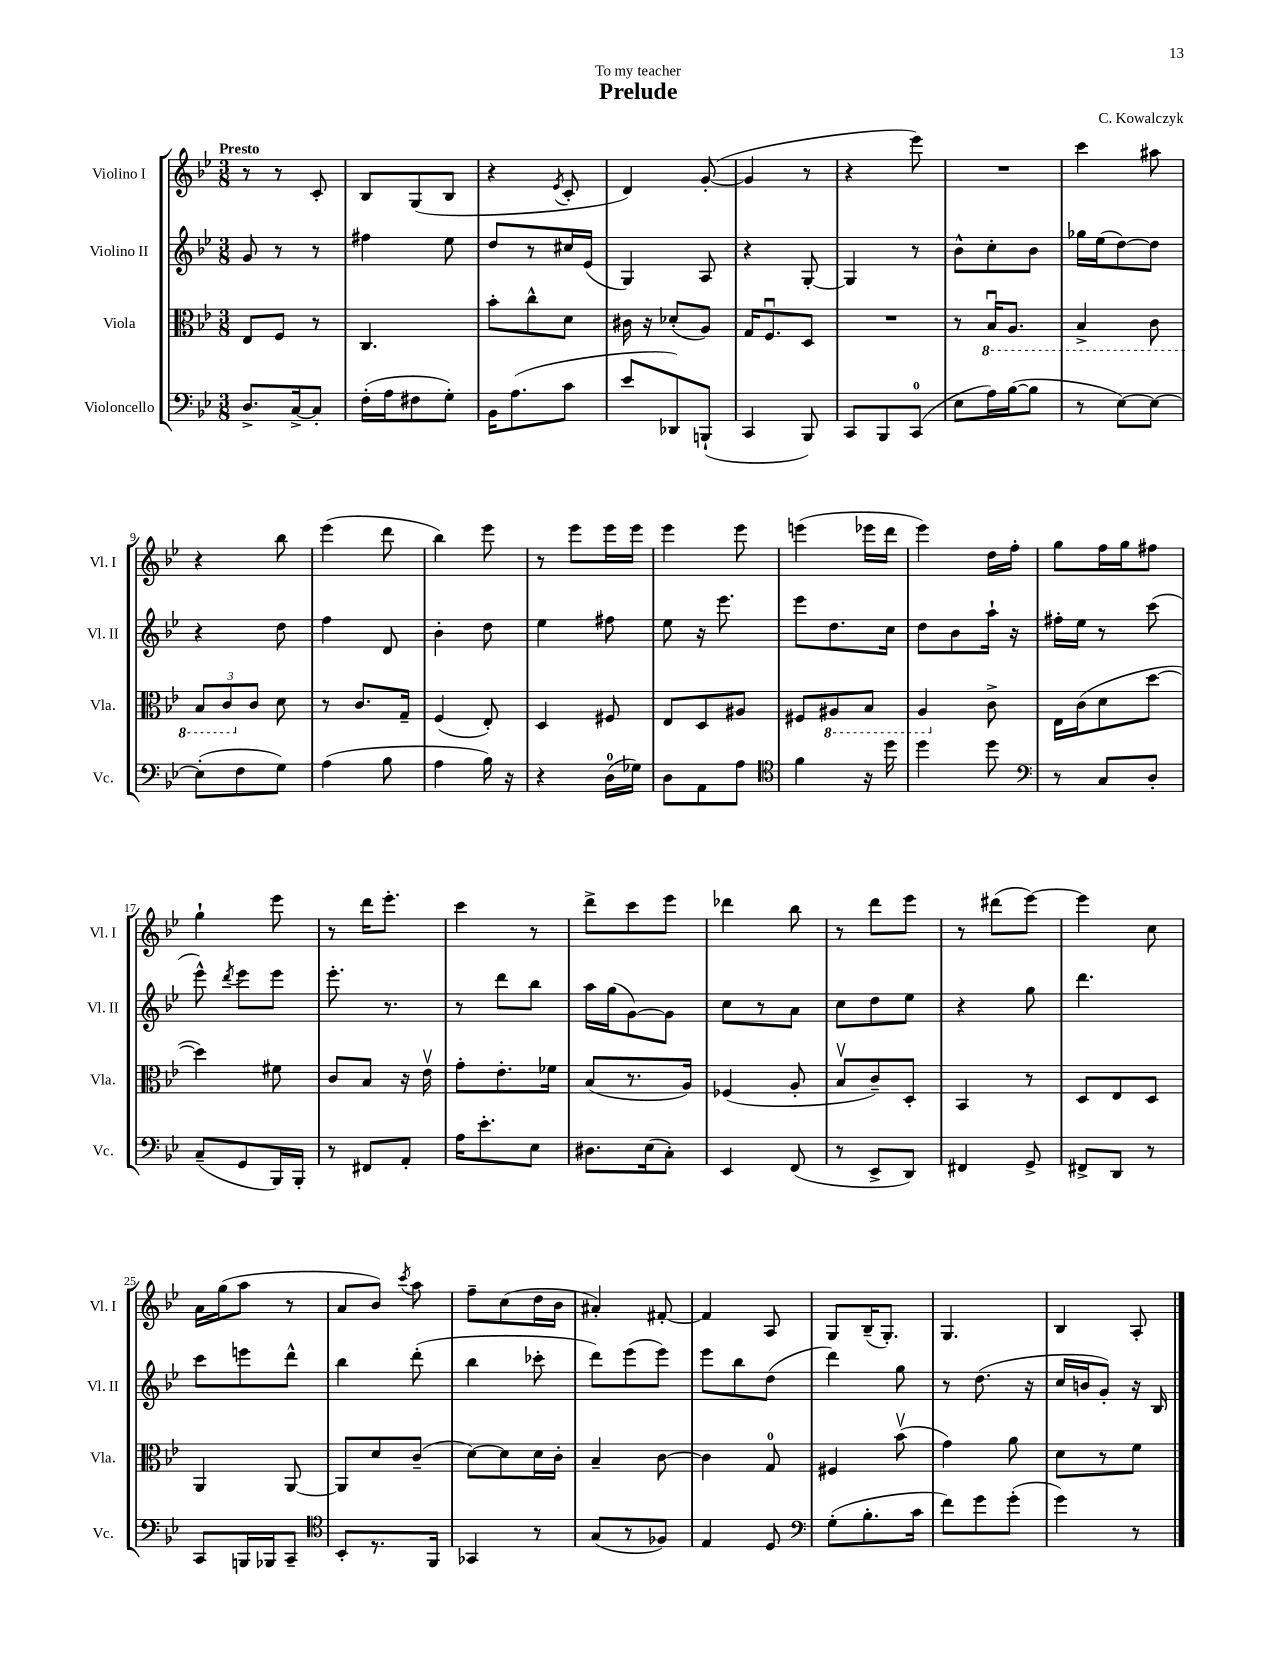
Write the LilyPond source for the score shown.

\header { title = "Prelude" composer = "C. Kowalczyk" dedication = "To my teacher" }
<<
\new StaffGroup <<
\new Staff = "s0" \with { instrumentName = "Violino I" shortInstrumentName = "Vl. I" } {
    \clef treble \key bes \major \numericTimeSignature \time 3/8 \tempo "Presto"
    \autoBeamOff r8 r8 c'8-. |
    bes8[ g8( bes8] |
    r4 \acciaccatura { ees'8 } c'8-. |
    d'4) g'8~-.( |
    g'4 r8 |
    r4 ees'''8) |
    R4. |
    c'''4 ais''8 |
    r4 bes''8 |
    ees'''4( d'''8 |
    bes''4) ees'''8 |
    r8 ees'''8[ ees'''16 ees'''16] |
    ees'''4 ees'''8 |
    e'''4( ees'''16[ d'''16] |
    ees'''4) d''16[ f''16]-. |
    g''8[ f''16 g''16 fis''8] |
    g''4-! ees'''8 |
    r8 d'''16[ ees'''8.]-. |
    c'''4 r8 |
    d'''8[-> c'''8 ees'''8] |
    des'''4 bes''8 |
    r8 d'''8[ ees'''8] |
    r8 dis'''8[( ees'''8]~) |
    ees'''4 c''8 |
    a'16[ g''16( a''8] r8 |
    a'8[ bes'8]) \acciaccatura { c'''8 } a''8 |
    f''8[-- c''8( d''16 bes'16] |
    ais'4-.) fis'8~-. |
    fis'4 a8 |
    g8[ bes16--( g8.]-.) |
    g4. |
    bes4 a8-. \bar "|." |
}
\new Staff = "s1" \with { instrumentName = "Violino II" shortInstrumentName = "Vl. II" } {
    \clef treble \key bes \major \numericTimeSignature \time 3/8
    \autoBeamOff g'8 r8 r8 |
    fis''4 ees''8 |
    d''8[ r8 cis''16 ees'16]( |
    g4) a8 |
    r4 g8~-. |
    g4 r8 |
    bes'8[-^ c''8-. bes'8] |
    ges''16[ ees''16( d''8~) d''8] |
    r4 d''8 |
    f''4 d'8 |
    bes'4-. d''8 |
    ees''4 fis''8 |
    ees''8 r16 ees'''8. |
    ees'''8[ d''8. c''16] |
    d''8[ bes'8 a''16]-! r16 |
    fis''16[-. ees''16] r8 c'''8( |
    ees'''8-^) \acciaccatura { d'''8 } ees'''8[ ees'''8] |
    ees'''8.-. r8. |
    r8 d'''8[ bes''8] |
    a''16[ g''16( g'8~) g'8] |
    c''8[ r8 a'8] |
    c''8[ d''8 ees''8] |
    r4 g''8 |
    d'''4. |
    c'''8[ e'''8 d'''8]-^ |
    bes''4 d'''8-.( |
    bes''4 ces'''8-. |
    d'''8[) ees'''8( ees'''8]) |
    ees'''8[ bes''8 d''8]( |
    d'''4) g''8 |
    r8 d''8.( r16 |
    c''16[ b'16 g'8]-.) r16 bes16 \bar "|." |
}
\new Staff = "s2" \with { instrumentName = "Viola" shortInstrumentName = "Vla." } {
    \clef alto \key bes \major \numericTimeSignature \time 3/8
    \autoBeamOff ees8[ f8] r8 |
    c4. |
    bes'8[-. c''8-^ d'8] |
    cis'16 r16 des'8[-.( a8]) |
    g16[ f8.\downbow d8] |
    R4. |
    r8 \ottava #-1 bes,16[\downbow a,8.] |
    bes,4-> c8 |
    \tuplet 3/2 { bes,8[ c8 \ottava #0 c'8] } d'8 |
    r8 c'8.[ g16]-- |
    f4( ees8-.) |
    d4 fis8 |
    ees8[ d8 ais8] |
    fis8[ \ottava #-1 ais,8 bes,8] |
    a,4 \ottava #0 c'8-> |
    ees16[ c'16( d'8 d''8]~ |
    d''4) fis'8 |
    c'8[ bes8] r16 ees'16\upbow |
    g'8[-. ees'8.-. fes'16] |
    bes8[( r8. a16]) |
    fes4( a8-. |
    bes8[\upbow c'8--) d8]-. |
    bes,4 r8 |
    d8[ ees8 d8] |
    a,4 a,8~ |
    a,8[ d'8 c'8]--( |
    d'8[~) d'8 d'16 c'16]-. |
    bes4-- c'8~ |
    c'4 g8-0 |
    fis4 bes'8\upbow( |
    g'4) a'8 |
    d'8[ r8 f'8] \bar "|." |
}
\new Staff = "s3" \with { instrumentName = "Violoncello" shortInstrumentName = "Vc." } {
    \clef bass \key bes \major \numericTimeSignature \time 3/8
    \autoBeamOff d8.[-> c16~-> c8]-. |
    f16[-.( a16 fis8 g8]-.) |
    bes,16[ a8.( c'8] |
    ees'8[ des,8) b,,8]-!( |
    c,4 bes,,8) |
    c,8[ bes,,8 c,8]-0( |
    ees8[ a16) bes16~( bes8] |
    r8 ees8[~) ees8]~ |
    ees8[-.( f8 g8]) |
    a4( bes8 |
    a4 bes16) r16 |
    r4 d16[-0( ges16]) |
    d8[ a,8 a8] |
    \clef tenor f'4 r16 d''16 |
    d''4 d''8 |
    \clef bass r8 c8[ d8]-. |
    c8[--( g,8 bes,,16) bes,,16]-. |
    r8 fis,8[ a,8]-. |
    a16[ ees'8.-. ees8] |
    dis8.[ ees16( c8]-.) |
    ees,4 f,8( |
    r8 ees,8[-> d,8]) |
    fis,4 g,8-> |
    fis,8[-> d,8] r8 |
    c,8[ b,,16 bes,,16 c,8]-- |
    \clef tenor bes,8[-. r8. f,16] |
    ges,4 r8 |
    g8[( r8 fes8]) |
    ees4 d8 |
    \clef bass g8[-.( bes8.-. c'16] |
    f'8[) g'8 g'8]-.( |
    g'4) r8 \bar "|." |
}
>>
>>
